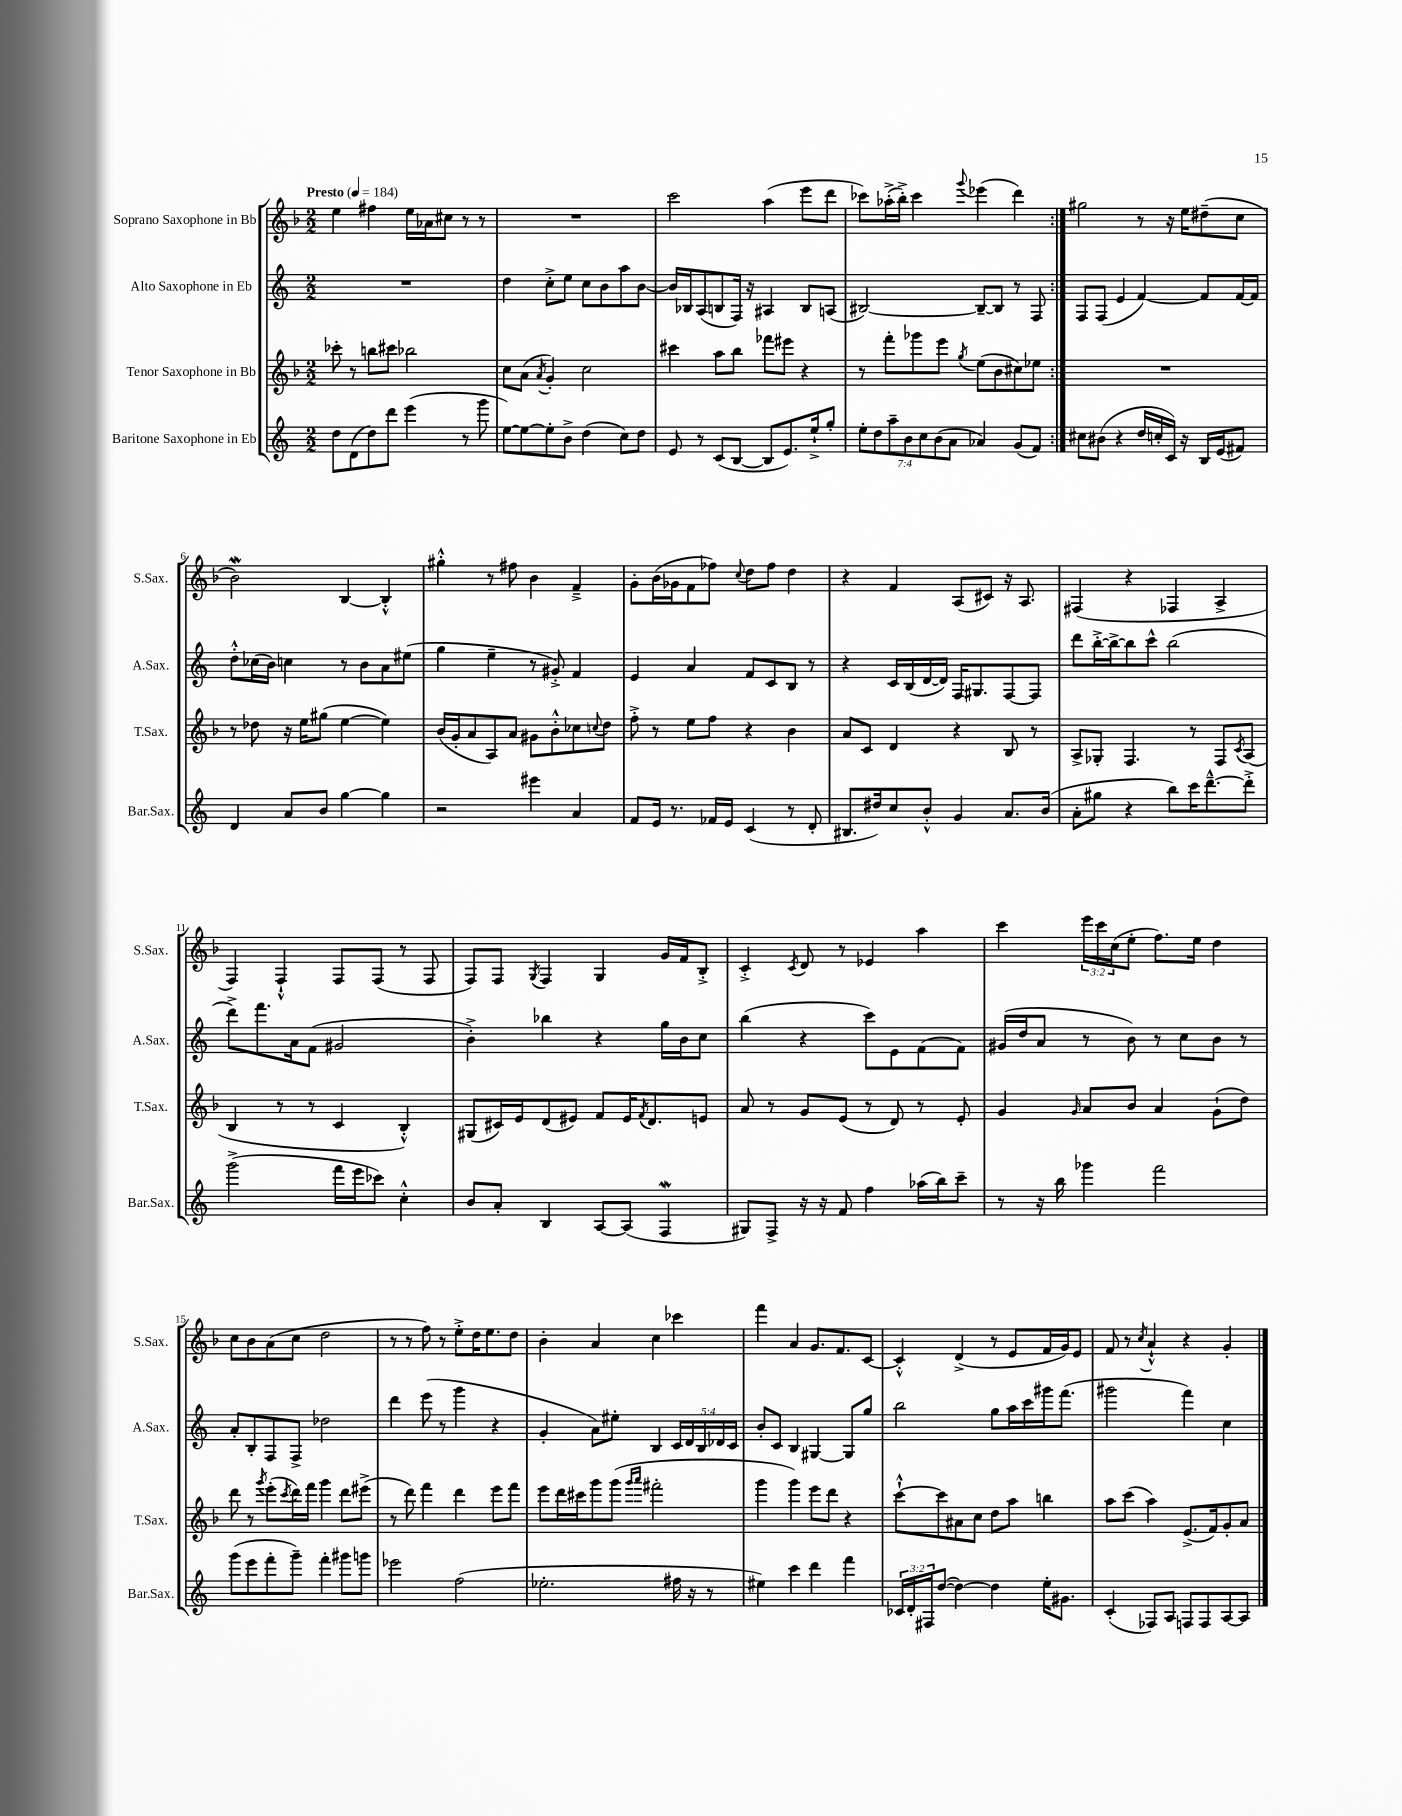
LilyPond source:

<<
\new StaffGroup <<
\new Staff = "s0" \with { instrumentName = "Soprano Saxophone in Bb" shortInstrumentName = "S.Sax." } {
    \clef treble \key f \major \numericTimeSignature \time 2/2 \override Staff.TupletNumber.text = #tuplet-number::calc-fraction-text \tempo "Presto" 4 = 184
    \repeat volta 2 { e''4 fis''4 e''16 aes'16 cis''8 r8 r8 |
    R1 |
    c'''2 a''4( e'''8 d'''8 |
    ces'''8) aes''16-.->( bes''16-.->) ces'''4 \appoggiatura { g'''8 } ees'''4( d'''4) | }
    gis''2 r8 r16 e''16 dis''8--( c''8 |
    bes'2\mordent) bes4~ bes4-.-^ |
    gis''4-.-^ r8 fis''8 bes'4 f'4---> |
    g'8-. bes'16( ges'16 f'8 fes''8) \appoggiatura { c''8 } d''8 fes''8 d''4 |
    r4 f'4 a8( cis'8) r16 a8. |
    fis4( r4 fes4 a4-> |
    f4) f4-!-^ f8 f8( r8 f8 |
    f8) f8 \acciaccatura { g8 } f4 g4 g'16 f'16 bes8-.-> |
    c'4-.-> \acciaccatura { c'8 } d'8 r8 ees'4 a''4 |
    c'''4 \tuplet 3/2 { e'''16 c'''16 c''16( } e''8-. f''8.) e''16 d''4 |
    c''8 bes'8 a'8( c''8 d''2 |
    r8 r8 f''8) r8 e''8-.-> d''16 e''8. d''8 |
    bes'4-. a'4 c''4 ces'''4 |
    f'''4 a'4 g'8. f'8. c'8~ |
    c'4-.-^ d'4->( r8 e'8 f'16 g'16) e'8 |
    f'8 r8 \acciaccatura { c''8 } a'4-!-^ r4 g'4-. \bar "|." |
}
\new Staff = "s1" \with { instrumentName = "Alto Saxophone in Eb" shortInstrumentName = "A.Sax." } {
    \clef treble \key c \major \numericTimeSignature \time 2/2 \override Staff.TupletNumber.text = #tuplet-number::calc-fraction-text
    \repeat volta 2 { R1 |
    d''4 c''8-.-> e''8 c''8 b'8 a''8 b'8~ |
    b'16 bes16 a8( b8 f16) r16 ais4 b8 a8( |
    bis2~) bis8~-- bis8 r8 f8 | }
    f8 f8( e'4 f'4~) f'8 f'16~ f'16 |
    d''8-.-^ ces''16( b'16) c''4 r8 b'8 a'8 eis''8( |
    g''4 e''4-- r8 gis'8-.->) f'4 |
    e'4 a'4 f'8 c'8 b8 r8 |
    r4 c'16 b16( d'16~ d'16) f16 gis8. f8~ f8 |
    d'''8 b''16~-.-> b''16~-> b''8 c'''8-^ b''2( |
    d'''8->) f'''8. a'16 f'8( gis'2 |
    b'4-.->) bes''4 r4 g''16 b'16 c''8 |
    b''4( r4 c'''8) e'8 f'8( f'8) |
    gis'16( d''16 a'8 r8 b'8) r8 c''8 b'8 r8 |
    a'8-. b8-. f8 f8-> des''2 |
    d'''4 e'''8( r8 g'''4 r4 |
    g'4-. a'8) eis''8-. b4 \tuplet 5/4 { c'16 d'16 b16 des'16 c'16 } |
    b'8-. c'8 b4 gis4~ gis8 g''8 |
    b''2 g''8 a''16 c'''16 gis'''16 f'''8.( |
    gis'''2 f'''4) c''4 \bar "|." |
}
\new Staff = "s2" \with { instrumentName = "Tenor Saxophone in Bb" shortInstrumentName = "T.Sax." } {
    \clef treble \key f \major \numericTimeSignature \time 2/2
    \repeat volta 2 { ces'''8-. r8 b''8 cis'''8 bes''2 |
    c''8 a'8( \acciaccatura { a'8 } g'4-.) c''2 |
    cis'''4 a''8 bes''8 fes'''8 eis'''8 r4 |
    r8 f'''8-. ges'''8 e'''8 \acciaccatura { g''8 } e''8( bes'8 cis''8) ees''8 | }
    R1 |
    r8 des''8 r16 e''16 gis''8( e''4~ e''4) |
    bes'16( g'16-. a'8 a8) a'8 gis'8 bes'8-.-^ ces''8 \appoggiatura { c''8 } d''8 |
    f''8-.-> r8 e''8 f''8 r4 bes'4 |
    a'8 c'8 d'4 r4 bes8 r8 |
    a8-> ges8-. f4. r8 f8 \acciaccatura { c'8 } a8( |
    bes4 r8 r8 c'4 bes4-.-^) |
    gis8( cis'16) e'16 d'8( eis'8) f'8 eis'16 \acciaccatura { f'8 } d'8. e'8 |
    a'8 r8 g'8 e'8( r8 d'8) r8 e'8-. |
    g'4 \grace { g'16 } a'8 bes'8 a'4 g'8-!( d''8) |
    d'''8 r8 \acciaccatura { g'''8 } e'''8-.( \acciaccatura { c'''8 } d'''16) f'''16 g'''4 d'''8 eis'''8->( |
    r8 d'''8) f'''4 d'''4 e'''8 f'''8 |
    e'''8 d'''16 cis'''16 g'''8 g'''8( \grace { g'''16 a'''16 } fis'''2-. |
    g'''4 g'''4) e'''8 d'''8 r4 |
    c'''8~-!-^ c'''8 ais'8 c''8 d''8 a''8 b''4 |
    a''8 c'''8( a''4) e'8.->( f'16) g'8-. a'8 \bar "|." |
}
\new Staff = "s3" \with { instrumentName = "Baritone Saxophone in Eb" shortInstrumentName = "Bar.Sax." } {
    \clef treble \key c \major \numericTimeSignature \time 2/2 \override Staff.TupletNumber.text = #tuplet-number::calc-fraction-text
    \repeat volta 2 { d''8 d'8( d''8) d'''8 e'''4( r8 g'''8 |
    e''8~) e''8~ e''8-. b'8-> d''4( c''8) d''8 |
    e'8 r8 c'8( b8~ b8 e'8.) e''16-!-> g''8-. |
    \tuplet 7/4 { e''8-. d''8 a''8-- b'8 c''8 b'8( a'8 } aes'4) g'8( f'8) | }
    cis''8 bis'8( r4 d''16 c''16-. c'16) r16 b16 e'16( fis'8) |
    d'4 a'8 b'8 g''4~ g''4 |
    r2 eis'''4 a'4 |
    f'8 e'16 r8. fes'16 e'16 c'4( r8 d'8-. |
    bis8. dis''16) c''8 b'8-.-^ g'4 a'8. b'16( |
    a'8-. gis''8 r4 b''8) c'''16 d'''8.~---^ d'''8-.-> |
    g'''2->( f'''16 e'''16 ces'''8) c''4-.-^ |
    b'8 a'8-. b4 a8~ a8( f4\mordent |
    gis8) f8-> r16 r16 f'8 f''4 aes''16( b''16) c'''8-- |
    r8 r16 b''16 ges'''4 f'''2 |
    g'''8( e'''8 f'''8-. g'''8--) f'''4-. gis'''8 g'''8 |
    ees'''2 f''2( |
    ees''2.-. fis''16 r16 r8 |
    eis''4) c'''4 d'''4 f'''4 |
    \tuplet 3/2 { ces'16 d'16-. fis16 } d''8~( d''4~) d''4 e''16-. gis'8. |
    c'4-.( fes8) a8 f8 f8 a8~ a8 \bar "|." |
}
>>
>>
